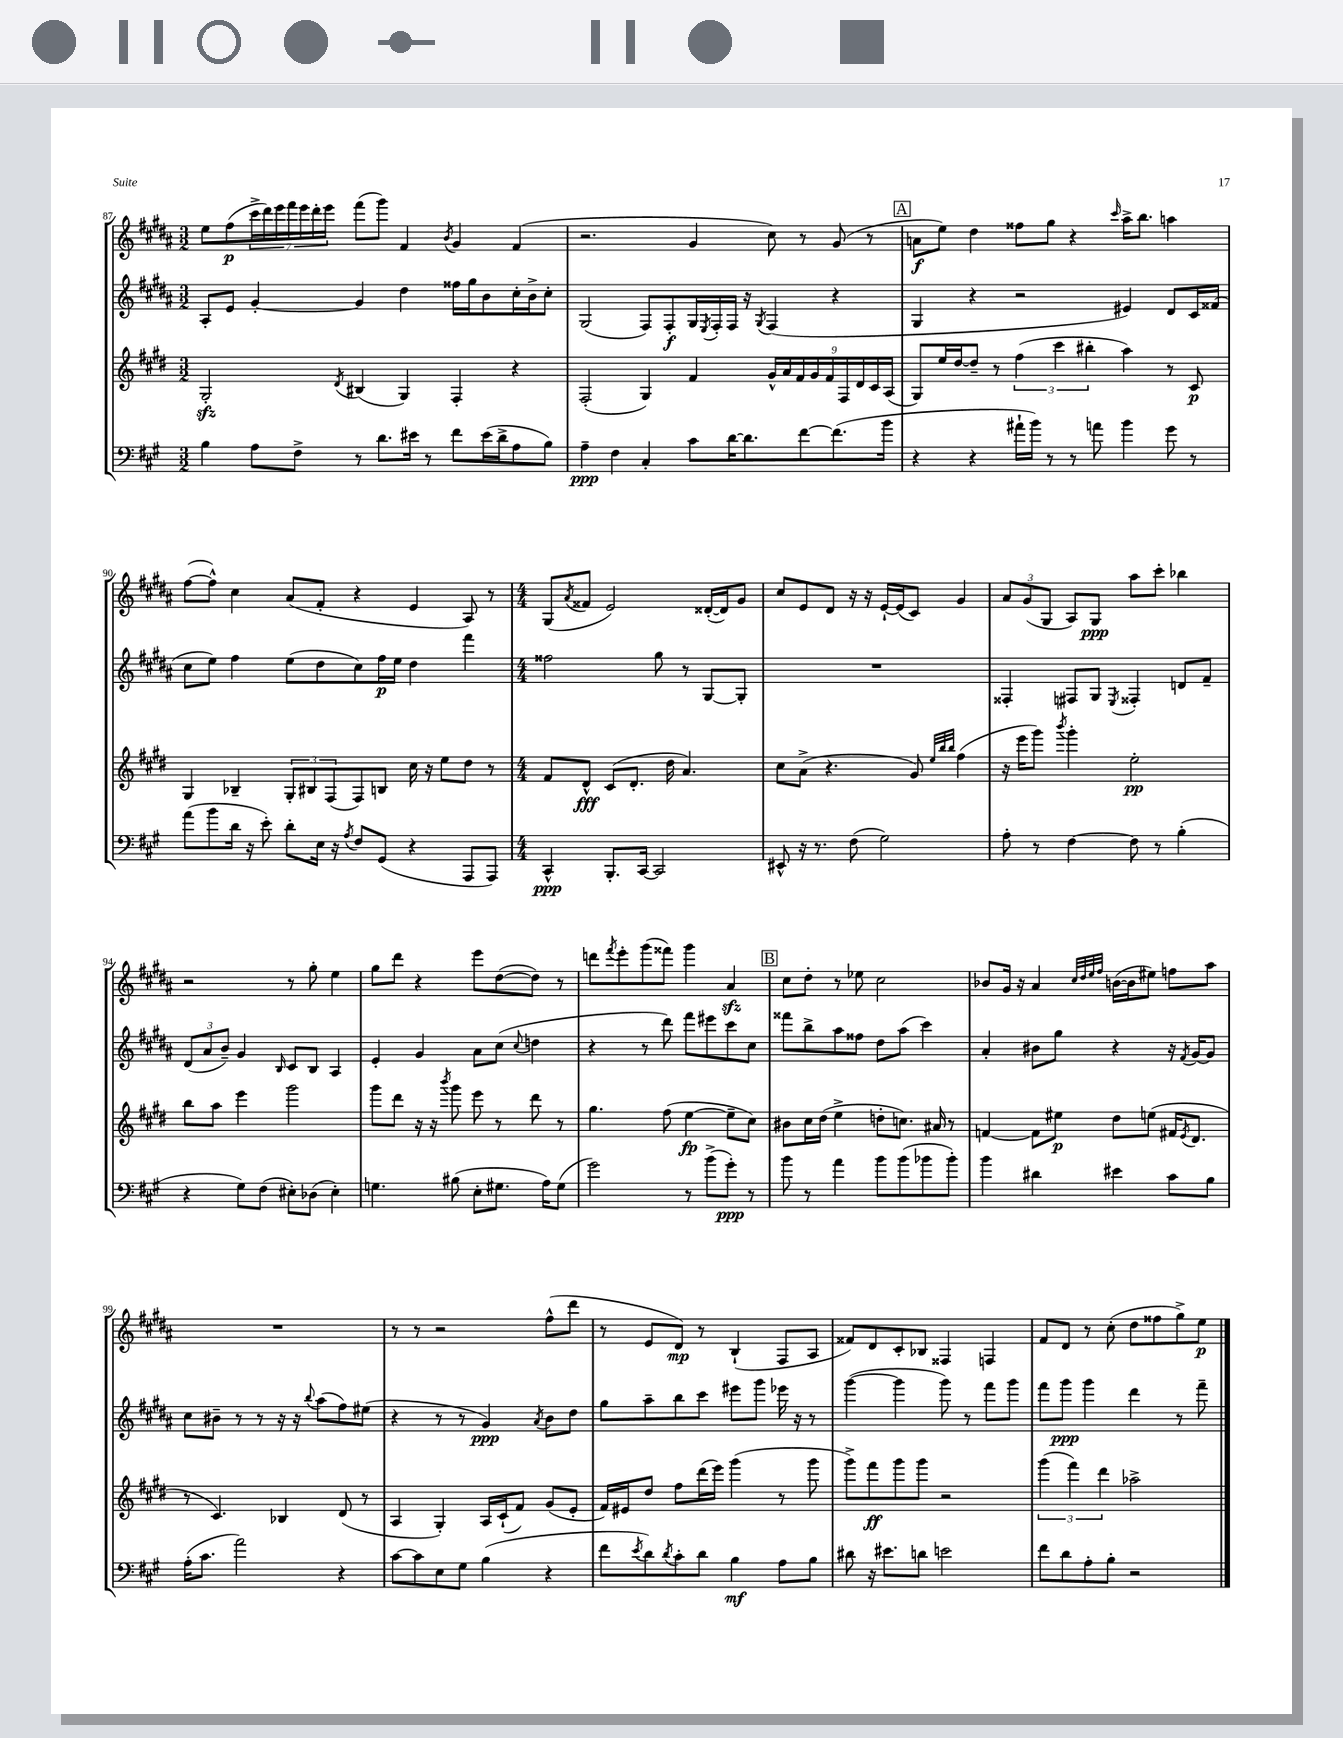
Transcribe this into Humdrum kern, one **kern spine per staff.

**kern	**dynam	**kern	**dynam	**kern	**dynam	**kern	**dynam
*part4	*part4	*part3	*part3	*part2	*part2	*part1	*part1
*staff4	*staff4	*staff3	*staff3	*staff2	*staff2	*staff1	*staff1
*clefF4	*	*clefG2	*	*clefG2	*	*clefG2	*
*k[f#c#g#]	*	*k[f#c#g#d#]	*	*k[f#c#g#d#a#]	*	*k[f#c#g#d#a#]	*
*M3/2	*	*M3/2	*	*M3/2	*	*M3/2	*
=87	=87	=87	=87	=87	=87	=87	=87
4B\	.	2G#zz'/	.	8A#'/L	.	8ee\L	.
.	.	.	.	8e/J	.	(8ff#\	p
8A\L	.	.	.	[4g#'/	.	28ccc#^\L	.
.	.	.	.	.	.	28ddd#\)	.
.	.	.	.	.	.	28eee\	.
.	.	.	.	.	.	28fff#\	.
8F#^\J	.	.	.	.	.	.	.
.	.	.	.	.	.	28eee\	.
.	.	.	.	.	.	28ddd#'\	.
.	.	.	.	.	.	28eee\JJ	.
.	.	8qd#/	.	.	.	.	.
8r	.	(4B#X/	.	4g#/]	.	(8fff#\L	.
8.d\L	.	.	.	.	.	8ggg#\J)	.
.	.	4G#/)	.	4dd#\	.	4f#/	.
16e#X\Jk	.	.	.	.	.	.	.
8r	.	.	.	.	.	.	.
.	.	.	.	.	.	8qb/	.
8f#\L	.	4F#'/	.	16ff##X\LL	.	4g#/	.
.	.	.	.	16gg#\J	.	.	.
(16e#\L	.	.	.	8b\	.	.	.
16d^\J	.	.	.	.	.	.	.
8A\	.	4r	.	16cc#'\L	.	(4f#/	.
.	.	.	.	16b^\J	.	.	.
8B\J)	.	.	.	8cc#'\J	.	.	.
=88	=88	=88	=88	=88	=88	=88	=88
4A~\	ppp	(2F#'/	.	(2G#/	.	2.r	.
4F#\	.	.	.	.	.	.	.
4C#'/	.	4G#/)	.	8F#/L)	.	.	.
.	.	.	.	8F#'/	f	.	.
8c#\L	.	4f#/	.	16G#/L	.	4g#/	.
.	.	.	.	8qE/	.	.	.
.	.	.	.	16F#'/	.	.	.
[16d\K	.	.	.	16F#/JJ	.	.	.
8.d\]	.	.	.	16r	.	.	.
.	.	.	.	8qG#/	.	.	.
.	.	18g#^^/LL	.	(4F#/	.	8cc#\)	.
.	.	18a/	.	.	.	.	.
.	.	18f#/	.	.	.	.	.
[8f#\	.	.	.	.	.	8r	.
.	.	18g#/	.	.	.	.	.
.	.	18f#/	.	.	.	.	.
(8.f#\]	.	.	.	4r	.	(8g#/	.
.	.	18F#/	.	.	.	.	.
.	.	18d#/	.	.	.	.	.
.	.	.	.	.	.	8r	.
.	.	18c#/	.	.	.	.	.
16b\Jk	.	.	.	.	.	.	.
.	.	(18A/JJ	.	.	.	.	.
!!LO:REH:place=s1:t=A
=89	=89	=89	=89	=89	=89	=89	=89
4r	.	8G#/L)	.	4G#/	.	8an\L	f
.	.	16ee/L	.	.	.	8ee\J)	.
.	.	[16dd#/J	.	.	.	.	.
4r	.	8dd#~/J]	.	4r	.	4dd#\	.
.	.	8r	.	.	.	.	.
16a#X`\LL	.	(6ff#\	.	2r	.	8ff##X\L	.
16b\JJ)	.	.	.	.	.	.	.
8r	.	.	.	.	.	8gg#\J	.
.	.	6ccc#\	.	.	.	.	.
8r	.	.	.	.	.	4r	.
.	.	6bb#X'\	.	.	.	.	.
8an\	.	.	.	.	.	.	.
.	.	.	.	.	.	16qqccc#/	.
4b\	.	4aa\)	.	4e#X/)	.	16aa#^\KL	.
.	.	.	.	.	.	8.bb\J	.
8g#\	.	8r	.	8d#/L	.	4aan\	.
8r	.	8c#/	p	16c#/L	.	.	.
.	.	.	.	(16f##X/JJ	.	.	.
!!LO:LB:g=z
=90	=90	=90	=90	=90	=90	=90	=90
(8a\L	.	4G#/	.	8cc#\L	.	([8ff#\L	.
8b\	.	.	.	8ee\J)	.	8ff#^^\J])	.
16d\Jk	.	4B-X~/	.	4ff#\	.	4cc#\	.
16r	.	.	.	.	.	.	.
8e'\)	.	.	.	.	.	.	.
8d'\L	.	12G#'/L	.	(8ee\L	.	(8a#/L	.
.	.	12B#X/	.	.	.	.	.
16E\Jk	.	.	.	8dd#\	.	8f#'/J	.
.	.	(12F#/	.	.	.	.	.
16r	.	.	.	.	.	.	.
8qA/	.	.	.	.	.	.	.
8F#/L	.	8F#/)	.	8cc#\)	.	4r	.
(8GG#/J	.	8Bn/J	.	16ff#\L	p	.	.
.	.	.	.	16ee\JJ	.	.	.
4r	.	16cc#\	.	4dd#\	.	4e/	.
.	.	16r	.	.	.	.	.
.	.	8ee\L	.	.	.	.	.
8AAA/L	.	8dd#\J	.	4fff#\	.	8A#/)	.
8AAA/J)	.	8r	.	.	.	8r	.
=91	=91	=91	=91	=91	=91	=91	=91
*M4/4	*	*M4/4	*	*M4/4	*	*M4/4	*
4CC#^^/	ppp	8f#/L	.	2ff##X\	.	(8G#/L	.
.	.	.	.	.	.	8qa#/	.
.	.	8d#^^/J	fff	.	.	8f##X/J	.
8.BBB'/L	.	(8c#/L	.	.	.	2e/)	.
.	.	8.d#'/J	.	.	.	.	.
[16CC#/Jk	.	.	.	.	.	.	.
2CC#/]	.	.	.	8gg#\	.	.	.
.	.	16dd#\	.	.	.	.	.
.	.	4.a/)	.	8r	.	.	.
.	.	.	.	[8G#/L	.	([16d##X'/LL	.
.	.	.	.	.	.	16d##/J])	.
.	.	.	.	8G#'/J]	.	8g#/J	.
=92	=92	=92	=92	=92	=92	=92	=92
8EE#X^^/	.	8cc#\L	.	1r	.	8cc#/L	.
16r	.	(8a^\J	.	.	.	8e/	.
8.r	.	.	.	.	.	.	.
.	.	4.r	.	.	.	8d#/J	.
(8F#\	.	.	.	.	.	16r	.
.	.	.	.	.	.	16r	.
2G#\)	.	.	.	.	.	[16e`/LL	.
.	.	.	.	.	.	(16e/J]	.
.	.	8g#/)	.	.	.	8c#/J)	.
.	.	32qqee/LLL	.	.	.	.	.
.	.	32qqbb/	.	.	.	.	.
.	.	32qqbb/JJJ	.	.	.	.	.
.	.	(4ff#\	.	.	.	4g#/	.
=93	=93	=93	=93	=93	=93	=93	=93
8A'\	.	16r	.	4F##X'/	.	12a#/L	.
.	.	16eee\KL	.	.	.	.	.
.	.	.	.	.	.	(12g#/	.
8r	.	8ggg#\J)	.	.	.	.	.
.	.	.	.	.	.	12G#/J	.
.	.	8qbbb/	.	.	.	.	.
[4F#\	.	4ggg#'\	.	8F#X/L	.	8A#/L)	.
.	.	.	.	8G#/J	.	8G#/J	ppp
.	.	.	.	8qE/	.	.	.
8F#\]	.	2ee'\	pp	4F##X'/	.	8aa#\L	.
8r	.	.	.	.	.	8ccc#'\J	.
(4B'\	.	.	.	8dn/L	.	4bb-X\	.
.	.	.	.	8f#~/J	.	.	.
!!LO:LB:g=z
=94	=94	=94	=94	=94	=94	=94	=94
4r	.	8bb\L	.	(12d#/L	.	2r	.
.	.	.	.	12a#/	.	.	.
.	.	8aa\J	.	.	.	.	.
.	.	.	.	12b~/J)	.	.	.
8G#\L)	.	4eee\	.	4g#/	.	.	.
(8F#\J	.	.	.	.	.	.	.
.	.	.	.	16qqB/	.	.	.
8E#X'\L)	.	2ggg#\	.	8c#/L	.	8r	.
(8D-X\J	.	.	.	8B/J	.	8gg#'\	.
4E#'\)	.	.	.	4A#/	.	4ee\	.
=95	=95	=95	=95	=95	=95	=95	=95
4.Gn\	.	8ggg#\L	.	4e'/	.	8gg#\L	.
.	.	8ddd#\J	.	.	.	8ddd#\J	.
.	.	16r	.	4g#/	.	4r	.
.	.	16r	.	.	.	.	.
.	.	8qbbb/	.	.	.	.	.
(8B#X\	.	8ggg#\	.	.	.	.	.
8E'\L	.	8eee\	.	8a#\L	.	8eee\L	.
8.G#X\J	.	8r	.	(8cc#\J	.	([8dd#\	.
.	.	.	.	8qqcc#/	.	.	.
.	.	8ddd#\	.	4ddn\	.	8dd#\J])	.
16A\KL)	.	.	.	.	.	.	.
(8G#\J	.	8r	.	.	.	8r	.
=96	=96	=96	=96	=96	=96	=96	=96
2g#\)	.	4.gg#\	.	4r	.	8dddn\L	.
.	.	.	.	.	.	8qfff#/	.
.	.	.	.	.	.	8eee'\	.
.	.	.	.	8r	.	(8ggg#\	.
.	.	(8ff#\	.	8ddd#\)	.	8fff##X\J)	.
8r	.	[4ee\	fp	8fff#\L	.	4ggg#\	.
(8b^\L	.	.	.	8eee#X\	.	.	.
8g#'\J)	ppp	8ee~\L]	.	8ccc#\	.	4a#zz/	.
8r	.	8cc#\J)	.	8cc#\J	.	.	.
!!LO:REH:place=s1:t=B
=97	=97	=97	=97	=97	=97	=97	=97
8b\	.	8b#X\L	.	8fff##X\L	.	8cc#\L	.
8r	.	16cc#\L	.	8bb^\	.	8dd#'\J	.
.	.	(16dd#\JJ	.	.	.	.	.
4a\	.	4ee^\	.	8aa#\	.	8r	.
.	.	.	.	8ff##X\J	.	8ee-X\	.
8b\L	.	8ddn'\L	.	8dd#\L	.	2cc#\	.
(8b\	.	8.ccn\J)	.	(8aa#\J	.	.	.
8b-X\	.	.	.	4ccc#\)	.	.	.
.	.	16a#X/	.	.	.	.	.
8b-'\J)	.	8r	.	.	.	.	.
=98	=98	=98	=98	=98	=98	=98	=98
4b\	.	[4fn/	.	4a#'/	.	8b-X/L	.
.	.	.	.	.	.	16g#/Jk	.
.	.	.	.	.	.	16r	.
4d#X\	.	8f\L]	.	8b#X\L	.	4a#/	.
.	.	8ee#X\J	p	8gg#\J	.	.	.
.	.	.	.	.	.	32qqcc#/LLL	.
.	.	.	.	.	.	32qqdd#/	.
.	.	.	.	.	.	32qqee/	.
.	.	.	.	.	.	32qqff#/JJJ	.
4e#X\	.	8dd#\L	.	4r	.	([16bn\LL	.
.	.	.	.	.	.	16b\J]	.
.	.	(8een\J	.	.	.	8ee#X\J)	.
8c#\L	.	16f#X/KL	.	16r	.	8ffn\L	.
.	.	8qe/	.	8qf#/	.	.	.
.	.	8.d#/J	.	[16g#/KL	.	.	.
8B\J	.	.	.	8g#/J]	.	8aa#\J	.
!!LO:LB:g=z
=99	=99	=99	=99	=99	=99	=99	=99
(16A'\KL	.	8r	.	8cc#\L	.	1r	.
8.c#\J	.	.	.	.	.	.	.
.	.	4.c#/)	.	8b#X~\J	.	.	.
2a\)	.	.	.	8r	.	.	.
.	.	.	.	8r	.	.	.
.	.	4B-X/	.	16r	.	.	.
.	.	.	.	16r	.	.	.
.	.	.	.	8qqbb/	.	.	.
.	.	.	.	(8aa#\L	.	.	.
4r	.	(8d#/	.	8ff#\)	.	.	.
.	.	8r	.	(8ee#X\J	.	.	.
=100	=100	=100	=100	=100	=100	=100	=100
[8c#\L	.	4A/	.	4r	.	8r	.
8c#\]	.	.	.	.	.	8r	.
8E\	.	4G#'/)	.	8r	.	2r	.
8G#\J	.	.	.	8r	.	.	.
(4B\	.	16A/LL	.	4g#/)	ppp	.	.
.	.	(16c#`/J	.	.	.	.	.
.	.	8f#/J)	.	.	.	.	.
.	.	.	.	8qa#/	.	.	.
4r	.	(8g#/L	.	8b\L	.	(8ff#^^\L	.
.	.	8e'/J	.	8dd#\J	.	8ddd#\J	.
=101	=101	=101	=101	=101	=101	=101	=101
8f#\L	.	16f#/LL)	.	8gg#\L	.	8r	.
.	.	16e#X/J	.	.	.	.	.
8qe/	.	.	.	.	.	.	.
8d\)	.	8dd#/J	.	8aa#~\	.	8e/L	.
8qd/	.	.	.	.	.	.	.
8c#'\	.	8ff#\L	.	8bb\	.	8d#/J)	mp
8d\J	.	(16ddd#\L	.	8ccc#\J	.	8r	.
.	.	16eee\JJ)	.	.	.	.	.
4B\	mf	(4ggg#\	.	8eee#X\L	.	(4B`/	.
.	.	.	.	8ggg#\J	.	.	.
8A\L	.	8r	.	16eee-X\	.	8F#/L	.
.	.	.	.	16r	.	.	.
8B\J	.	8ggg#\	.	8r	.	8A#/J	.
=102	=102	=102	=102	=102	=102	=102	=102
8d#X\	.	8ggg#^\L)	.	([4ggg#\	.	8f##X/L)	.
16r	.	8fff#\	ff	.	.	8d#/	.
8.e#X\L	.	.	.	.	.	.	.
.	.	8ggg#\	.	4ggg#\]	.	8c#'/	.
8dn\J	.	8ggg#\J	.	.	.	8B-X/J	.
2en\	.	2r	.	8ggg#\)	.	4F##X/	.
.	.	.	.	8r	.	.	.
.	.	.	.	8fff#\L	.	4Fn/	.
.	.	.	.	8ggg#\J	.	.	.
=103	=103	=103	=103	=103	=103	=103	=103
8f#\L	.	(6ggg#\	.	8fff#\L	.	8f#/L	.
8d\	.	.	.	8ggg#\J	ppp	8d#/J	.
.	.	6fff#\)	.	.	.	.	.
8A'\	.	.	.	4ggg#\	.	8r	.
.	.	6ddd#\	.	.	.	.	.
8B'\J	.	.	.	.	.	(8cc#'\	.
2r	.	2aa-X^\	.	4ddd#\	.	8dd#\L	.
.	.	.	.	.	.	8ff##X\	.
.	.	.	.	8r	.	8gg#^\)	.
.	.	.	.	8fff#~\	.	8ee\J	p
==	==	==	==	==	==	==	==
*-	*-	*-	*-	*-	*-	*-	*-
